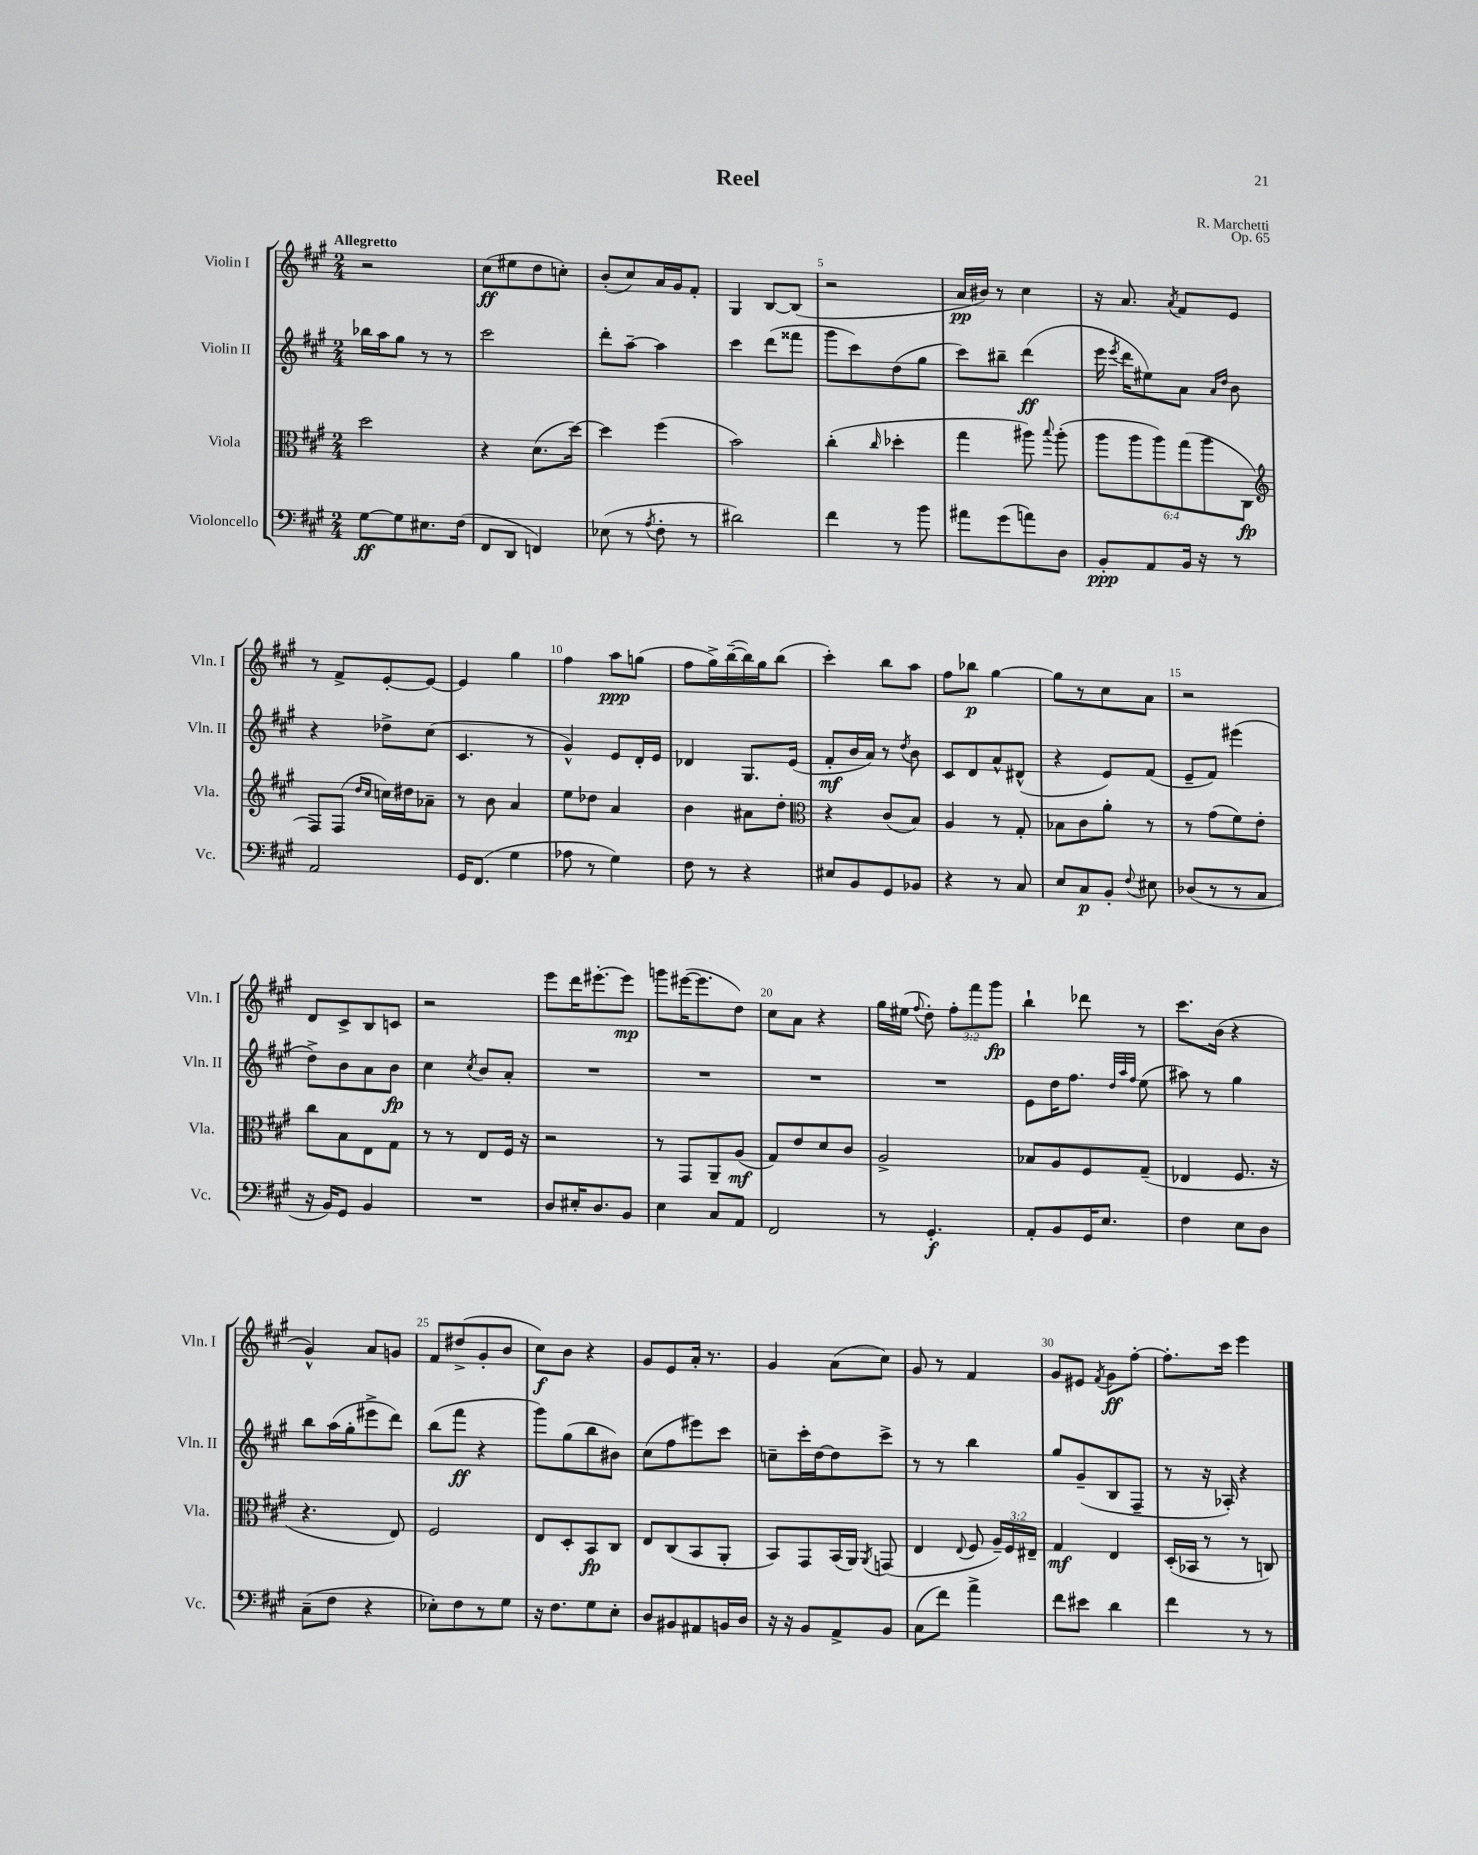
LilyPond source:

\header { title = "Reel" composer = "R. Marchetti" opus = "Op. 65" }
<<
\new StaffGroup <<
\new Staff = "s0" \with { instrumentName = "Violin I" shortInstrumentName = "Vln. I" } {
    \clef treble \key a \major \numericTimeSignature \time 2/4 \override Staff.TupletNumber.text = #tuplet-number::calc-fraction-text \tempo "Allegretto"
    \autoBeamOff r2 |
    cis''8[\ff( eis''8 d''8 c''8]-.) |
    b'8[-.( cis''8) a'16 gis'16 fis'8]-. |
    gis4 b8[~ b8]( |
    r2 |
    a'16[\pp bis'16]) r8 cis''4 |
    r16 a'8. \acciaccatura { a'8 } fis'8[ e'8] |
    r8 fis'8[-> e'8~-. e'8]~ |
    e'4 gis''4 |
    fis''4 a''8[\ppp g''8]( |
    fis''8[ gis''16->) b''16~--( b''16) gis''16 b''8]( |
    cis'''4-.) b''8[ a''8] |
    fis''8[ bes''8]\p gis''4~ |
    gis''8[ r8 cis''8 a'8] |
    r2 |
    d'8[ cis'8-> b8 c'8] |
    r2 |
    e'''8[ d'''16 eis'''8.~-. eis'''8]\mp |
    g'''8[ eis'''16~( eis'''8. d''8]) |
    cis''8[ a'8] r4 |
    gis''16[ eis''16]( \appoggiatura { fis''8 } d''8-.) \tuplet 3/2 { fis''8[-. fis'''8 gis'''8]\fp } |
    b''4-! des'''8 r8 |
    cis'''8.[ b'16]( r4 |
    gis'4-^) a'8[ g'8] |
    fis'8[ dis''8->( gis'8-. b'8] |
    cis''8[\f) b'8] r4 |
    gis'8[ e'8 a'16]-. r8. |
    gis'4 a'8[( cis''8]) |
    gis'8 r8 fis'4 |
    gis'8[ eis'8] \acciaccatura { fis'8 } gis'8[\ff fis''8]~-. |
    fis''8.[-. cis'''16] e'''4 \bar "|." |
}
\new Staff = "s1" \with { instrumentName = "Violin II" shortInstrumentName = "Vln. II" } {
    \clef treble \key a \major \numericTimeSignature \time 2/4
    \autoBeamOff bes''16[ a''16 gis''8] r8 r8 |
    cis'''2 |
    d'''8[-. a''8]~-- a''4 |
    cis'''4 d'''8[( fisis'''8] |
    gis'''8[ cis'''8) d''8( gis''8] |
    cis'''8[) bis''8]-- d'''4\ff( |
    e'''16 \acciaccatura { e'''8 } d'''16[ eis''8) a'8] \grace { a'16[ d''16] } b'8 |
    r4 des''8[-> cis''8]( |
    cis'4. r8 |
    gis'4-^) e'8[ d'16-. e'16] |
    des'4 gis8.[ e'16]( |
    fis'8[-.\mf b'16 a'16]) r8 \acciaccatura { d''8 } b'8 |
    cis'8[ d'8 a'8-^ dis'8]-^( |
    r4 e'8[) fis'8]( |
    e'8[-- fis'8]) eis'''4( |
    d''8[->) b'8 a'8 b'8]\fp |
    cis''4 \acciaccatura { cis''8 } b'8[ a'8]-. |
    R2 |
    R2 |
    R2 |
    R2 |
    e'8[ d''16 fis''8.] \grace { d''32[ a''32 fis''32] } e''8( |
    ais''8) r8 gis''4 |
    b''8[ a''16( gis''16-. eis'''8-> d'''8]) |
    b''8[( fis'''8]\ff r4 |
    gis'''8[) gis''8( b''8 bis'8]) |
    cis''8[( fis''8 eis'''8) cis'''8] |
    c''8[-- cis'''16-. d''16~ d''8 cis'''8]-> |
    r8 r8 b''4 |
    gis''8[ gis'8--( b8 fis8]-- |
    r8 r16 aes16-.) r4 \bar "|." |
}
\new Staff = "s2" \with { instrumentName = "Viola" shortInstrumentName = "Vla." } {
    \clef alto \key a \major \numericTimeSignature \time 2/4 \override Staff.TupletNumber.text = #tuplet-number::calc-fraction-text
    \autoBeamOff d''2 |
    r4 d'8.[( d''16]~) |
    d''4 fis''4( |
    b'2) |
    cis''4-.( \grace { cis''16 } des''4-. |
    gis''4 ais''8) \appoggiatura { b''8 } ais''8-.( |
    \tuplet 6/4 { a''8[ a''8 a''8) gis''8( a''8 cis8]\fp } |
    \clef treble fis8[) fis8]( \grace { d''16[ cis''16] } c''16[) dis''16 aes'8]-- |
    r8 b'8 a'4 |
    e''8[ des''8] a'4 |
    b'4 ais'8[ d''8]-. |
    \clef alto r4 cis'8[( b8]) |
    a4 r8 gis8-. |
    bes8[ cis'8 a'8]-. r8 |
    r8 gis'8[( fis'8) e'8]-. |
    cis''8[ b8 e8 gis8] |
    r8 r8 e8[ fis16] r16 |
    r2 |
    r8 gis,8[ a,8-- a8]\mf( |
    gis8[) e'8 d'8 cis'8] |
    a2-> |
    bes8[ a8 fis8 gis8]--( |
    ees4 fis8. r16 |
    r4. e8) |
    fis2 |
    e8[ d8-. b,8\fp cis8] |
    e8[ cis8( b,8 a,8]-. |
    b,8[) gis,8 b,16( a,16]) \acciaccatura { a,8 } g,8( |
    e4 \appoggiatura { e8 } fis8 \tuplet 3/2 { a16[--) fis16 eis16]-- } |
    gis4\mf e4 |
    d16[-.( bes,16] r8 r8 c8) \bar "|." |
}
\new Staff = "s3" \with { instrumentName = "Violoncello" shortInstrumentName = "Vc." } {
    \clef bass \key a \major \numericTimeSignature \time 2/4
    \autoBeamOff gis8[~\ff gis8 eis8. fis16]( |
    fis,8[ d,8] f,4) |
    ees8( r8 \acciaccatura { a8 } fis8-. r8 |
    dis'2) |
    fis'4 r8 b'8 |
    ais'8[ gis'8( a'8) d8] |
    b,8[-.\ppp a,8 b,16] r16 r8 |
    a,2 |
    gis,16[ fis,8.]( gis4 |
    aes8 r8 gis4) |
    fis8 r8 r4 |
    eis8[ b,8 gis,8 bes,8] |
    r4 r8 cis8 |
    e8[ cis8\p b,8]-. \appoggiatura { fis8 } eis8 |
    des8[( r8 r8 cis8] |
    r16 b,16[) gis,8] b,4 |
    R2 |
    d8[ eis16-. d8. b,8] |
    e4 cis8[ a,8] |
    fis,2 |
    r8 gis,4.-.\f |
    a,8[-. b,8 gis,16 e8.] |
    fis4 e8[ d8] |
    cis8[--( fis8] r4 |
    ees8[-.) fis8 r8 gis8] |
    r16 fis8.[ gis8 e8]-. |
    d8[ bis,8 ais,8 b,16 d16] |
    r16 r16 b,8[ a,8-> b,8] |
    cis8[( fis'8]) a'4-> |
    fis'8[ eis'8] d'4 |
    fis'4 r8 r8 \bar "|." |
}
>>
>>
\layout { \context { \Score \override BarNumber.break-visibility = ##(#f #t #t) barNumberVisibility = #(every-nth-bar-number-visible 5) } }
